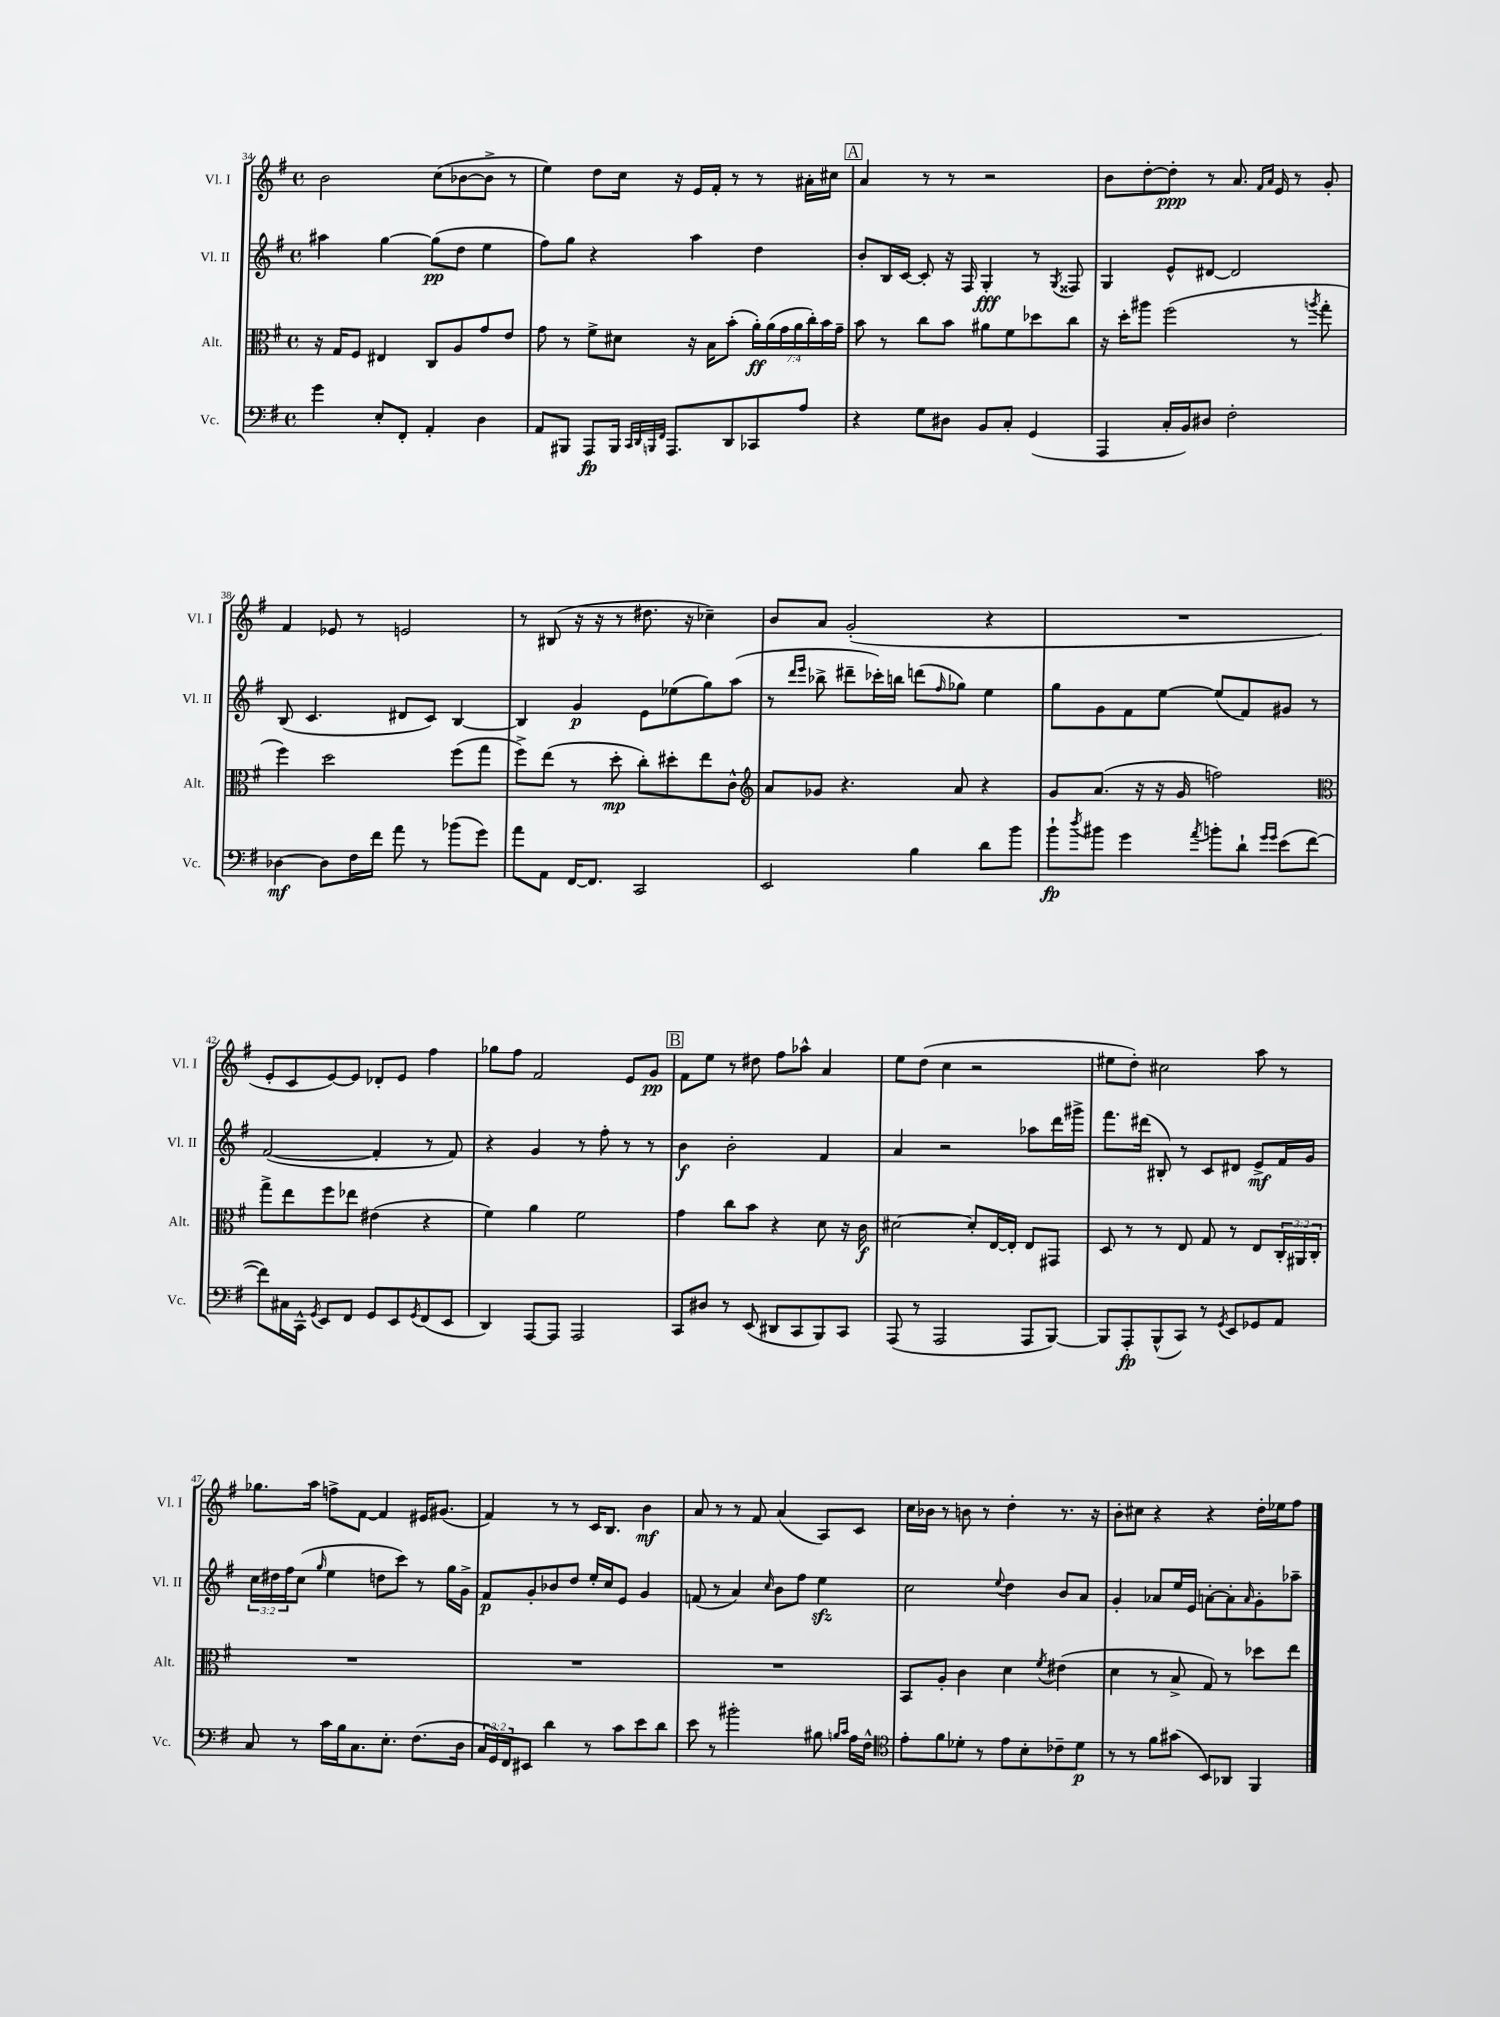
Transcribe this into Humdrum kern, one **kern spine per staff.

**kern	**kern	**kern	**kern
*staff4	*staff3	*staff2	*staff1
*clefF4	*clefC3	*clefG2	*clefG2
*k[f#]	*k[f#]	*k[f#]	*k[f#]
*M4/4	*M4/4	*M4/4	*M4/4
*met(c)	*met(c)	*met(c)	*met(c)
4g	16r	4aa#	2b
.	16G	.	.
.	8F#	.	.
8E'	4E#	[4gg	.
8FF#'	.	.	.
4AA'	8C	(8gg]	(8cc
.	8A	8dd	[8b-
4D	8g	4ee	8b-^]
.	8e	.	8r
=	=	=	=
8AA	8g	8ff#)	4ee)
8BBB#	8r	8gg	.
8AAA	8f#^	4r	8dd
16BBB#	8d#	.	16cc
32qqCC	.	.	.
32qqDD	.	.	.
32qqBBB	.	.	.
32qqFF#	.	.	.
8.AAA	.	.	16r
.	16r	4aa	16e
.	16B	.	16f#'
8DD	(8b'	.	8r
8CC-	28a')	4dd	8r
.	(28a	.	.
.	28g	.	.
.	28a	.	.
8A	.	.	16a#'
.	28cc')	.	.
.	28b	.	.
.	.	.	16cc#
.	28g~	.	.
=	=	=	=
4r	8b	8b'	4a
.	8r	16B	.
.	.	[16c	.
8G	8cc	8c']	8r
8D#	8b	16r	8r
.	.	16F#	.
8BB	8a#	4G'	2r
8C'	8f#	.	.
(4GG	8dd-	8r	.
.	.	8qG	.
.	8cc	8F##	.
=	=	=	=
4AAA	16r	4G	8b
.	16dd'	.	.
.	8aa#	.	[8dd'
16C'	(2ff#	8e^^	8dd']
16BB)	.	.	.
8D#	.	[8d#	8r
2F#'	.	2d#]	8.a
.	.	.	16qqf#
.	.	.	16qqa
.	.	.	16e
.	8r	.	8r
.	8qaa	.	.
.	8gg'	.	8g'
=	=	=	=
[4D-	4ff#)	(8B	4f#
.	.	4.c	.
8D-]	2dd	.	8e-
16F#	.	.	8r
16f#	.	.	.
8a	.	8d#	2e
8r	.	8c)	.
(8b-	(8ff#	[4B	.
8g)	8gg	.	.
=	=	=	=
8a	8ff#^)	4B]	8r
8AA	(8ee	.	(8B#
[16FF#	8r	4g	16r
8.FF#]	.	.	16r
.	8dd'	.	8r
2CC	8cc')	8e	8.dd#
.	8dd#'	(8ee-	.
.	.	.	16r
.	8ee	8gg)	4cc-~)
.	8c^^	(8aa	.
=	=	=	=
*	*clefG2	*	*
2EE	8a	8r	8b
.	.	16qqddd	.
.	.	16qqeee	.
.	8g-	8bb-^	8a
.	4.r	8ddd#~	(2g'
.	.	16ccc-')	.
.	.	16bb	.
4B	.	(8ddd	.
.	.	16qqff#	.
.	8a	8gg-)	.
8d	4r	4ee	4r
8b	.	.	.
=	=	=	=
8b`	8g	8gg	1r
8qdd	.	.	.
8b#	(8.a	8g	.
4g	.	8f#	.
.	16r	.	.
.	16r	[8ee	.
.	16g	.	.
8qa	.	.	.
8b'	2ff)	(8ee]	.
8d`	.	8f#)	.
16qqg	.	.	.
16qqg	.	.	.
(8e	.	8g#	.
[8f#	.	8r	.
=	=	=	=
*	*clefC3	*	*
8f#])	8gg^	([2f#	8e'
16C#	8ee	.	8c
16CC^^	.	.	.
8qGG	.	.	.
8EE	8ff#	.	[8e)
8FF#	8ee-	.	8e]
8GG	(4e#	4f#']	8d-'
8EE	.	.	8e
8qGG	.	.	.
(8FF#	4r	8r	4ff#
8EE	.	8f#)	.
=	=	=	=
4DD)	4f#)	4r	8gg-
.	.	.	8ff#
[8AAA	4a	4g	2f#
8AAA]	.	.	.
2AAA	2f#	8r	.
.	.	8ff#'	.
.	.	8r	8e
.	.	8r	8g
=	=	=	=
8CC	4g	4b	8f#
8D#	.	.	8ee
8r	8cc	2b'	8r
(8EE	8b	.	8dd#
8DD#	4r	.	8ff#
8CC	.	.	8aa-^^
8BBB)	8d	4f#	4a
8CC	16r	.	.
.	16c	.	.
=	=	=	=
(8AAA	[2d#	4a	8ee
8r	.	.	(8dd
2AAA	.	2r	4cc
.	8d#']	.	2r
.	[16E	.	.
.	16E']	.	.
8AAA	8E	8aa-	.
[8BBB)	8GG#	16ddd	.
.	.	16ggg#^	.
=	=	=	=
8BBB]	8D	8.fff#	8ee#
8AAA'	8r	.	8dd')
.	.	(16ddd#	.
(8BBB^^	8r	8B#')	2cc#
8CC)	8E	8r	.
8r	8G	8c	.
8qGG	.	.	.
8EE	8r	8d#	.
8GG-	8E	8e^	8aa
8AA	24C'	16f#	8r
.	24AA#	.	.
.	.	16g	.
.	24C'	.	.
=	=	=	=
8C	1r	24cc	8.gg-
.	.	24dd#	.
.	.	24ff#	.
8r	.	(8cc	.
.	.	.	16aa
.	.	16qqgg	.
16c	.	4ee	8ff^
16B	.	.	.
8.C	.	.	[8f#
.	.	8dd	4f#]
8.E'	.	.	.
.	.	8ccc)	.
(8.F#	.	8r	16e#
.	.	.	(8.g#
.	.	16gg	.
16D	.	16g^	.
=	=	=	=
24C	1r	8f#	4f#)
24GG)	.	.	.
24FF#	.	.	.
8EE#	.	8g'	.
4d	.	8b-	8r
.	.	8dd	8r
8r	.	16ee'	16c
.	.	16cc	8.B
8c	.	8e	.
8e	.	4g	4b
8d	.	.	.
=	=	=	=
8e	1r	(8f	8a
8r	.	8r	8r
2b#'	.	4a)	8r
.	.	.	8f#
.	.	16qqcc	.
.	.	8b	(4a
.	.	8ff#	.
8B#	.	4ee	8A)
16qqB	.	.	.
16qqc	.	.	.
16A	.	.	8c
16F#^^	.	.	.
=	=	=	=
*clefC4	*	*	*
8e'	8BB	2cc	16cc
.	.	.	16b-
8f#	8A'	.	8r
8d-'	4c	.	8b
8r	.	.	8r
.	.	8qqee	.
8e	4d	4dd	4dd'
8B'	.	.	.
.	8qf#	.	.
8c-~	(4e#	8b	8.r
8d-	.	8a	.
.	.	.	16r
=	=	=	=
8r	4d	4g'	8b'
8r	.	.	8cc#
8f#	8r	8a-	4r
(8g#	8B^	16ee	.
.	.	16e	.
8BB)	8G)	[8a'	4r
8AA-	8r	8a']	.
.	.	16qqa	.
4FF#	8dd-	8g'	16dd'
.	.	.	16ee-
.	8ee	8aa-~	8ff#
==	==	==	==
*-	*-	*-	*-
